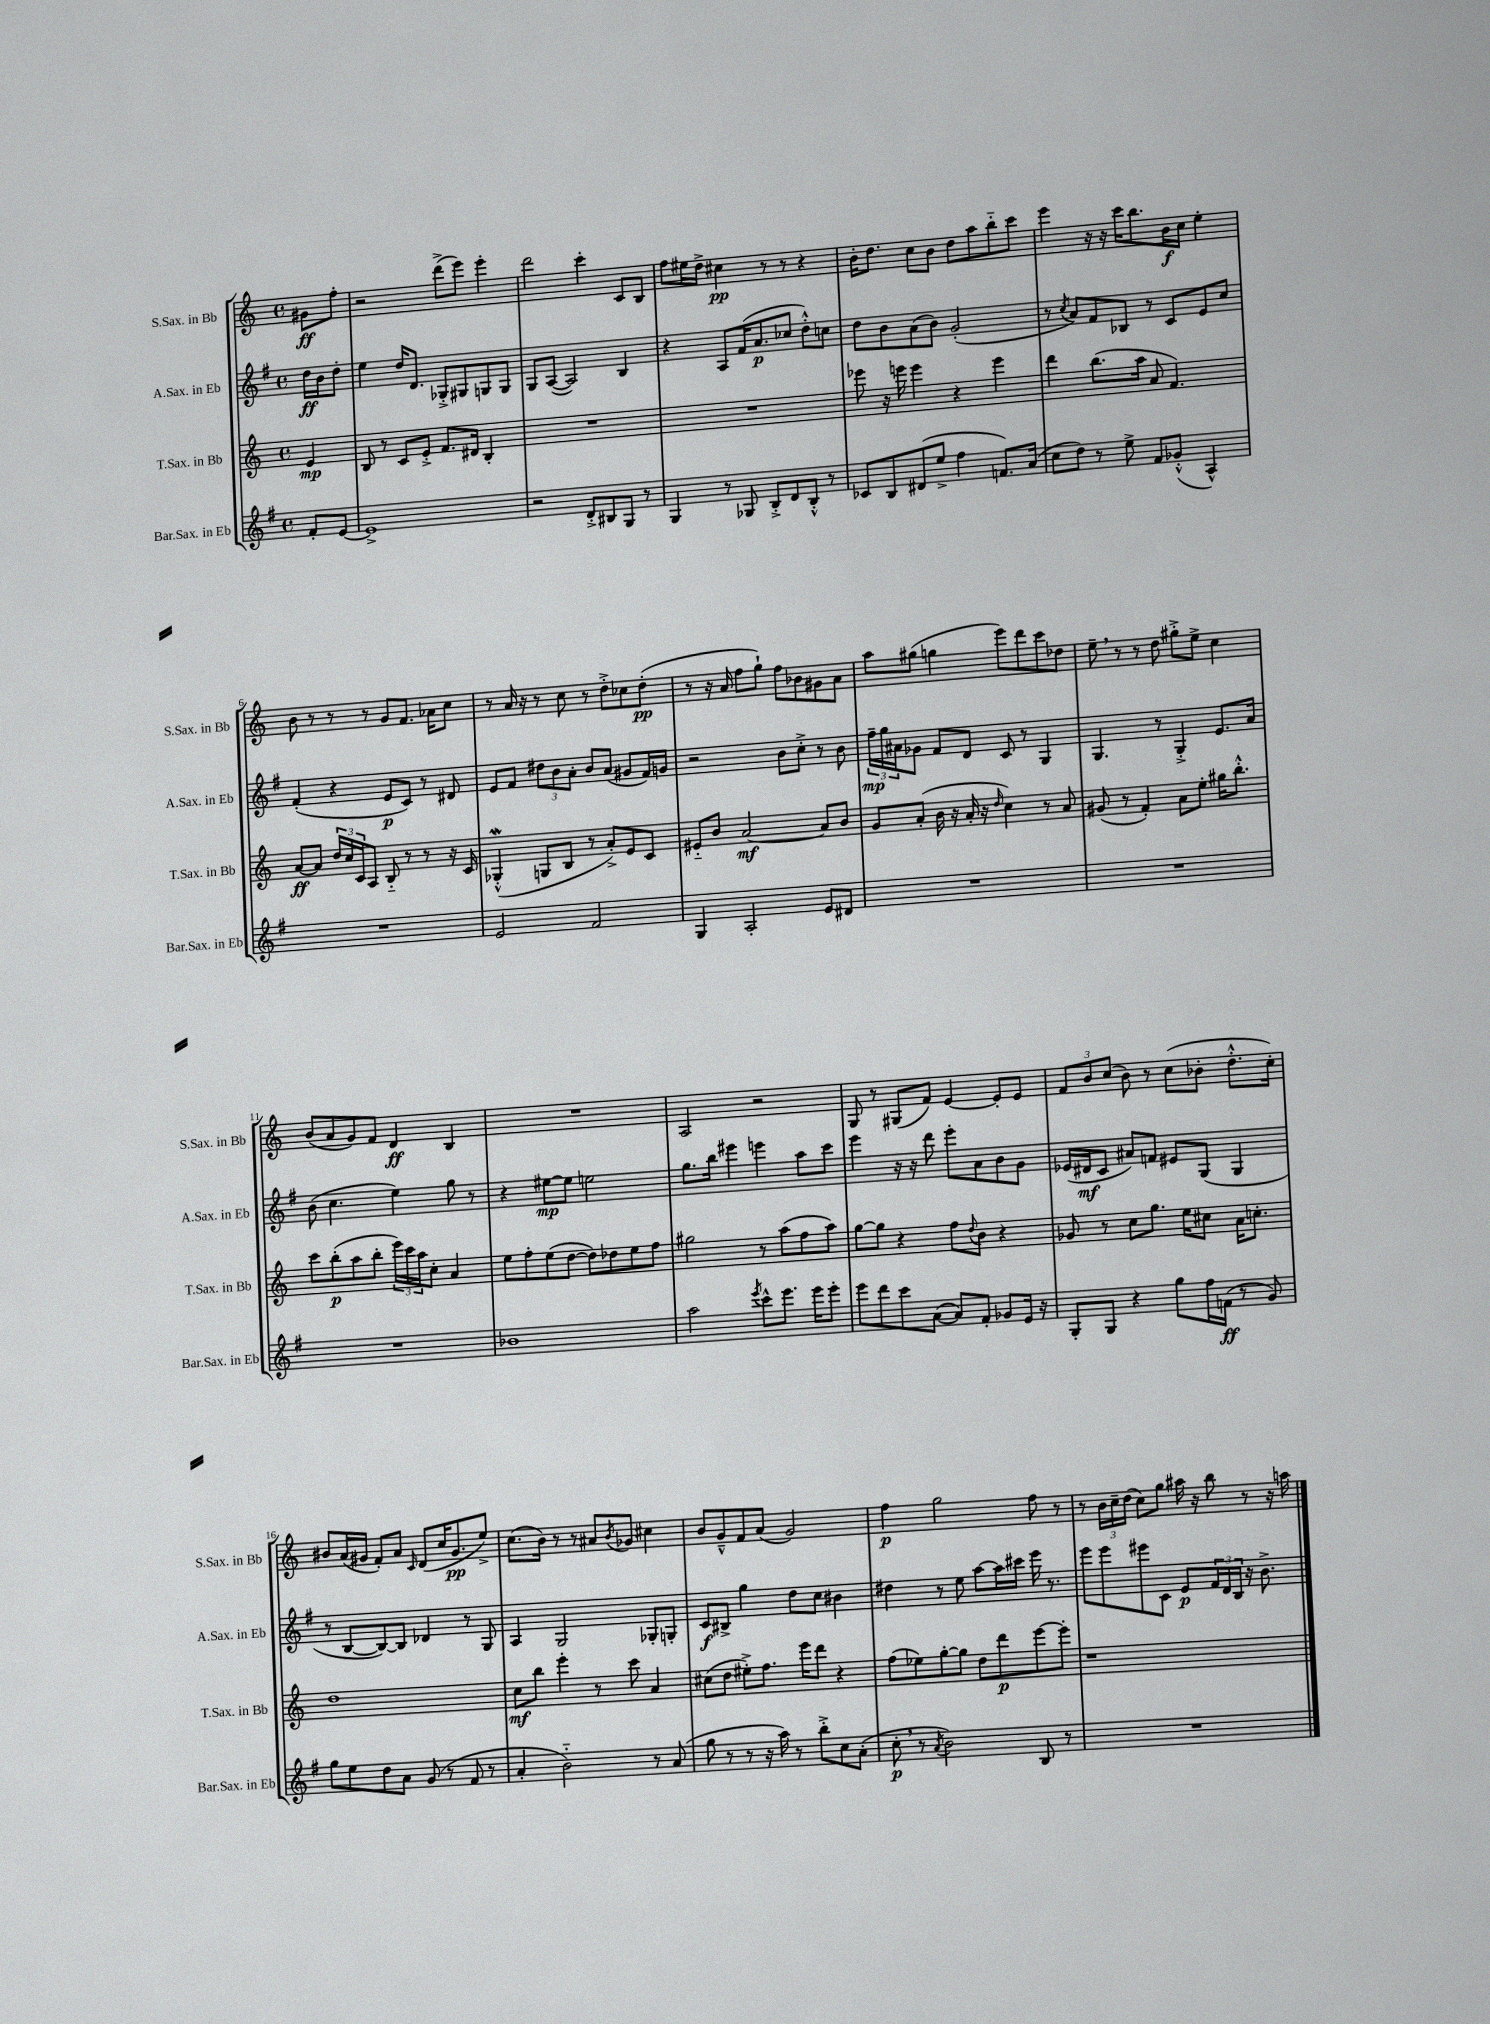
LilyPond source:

<<
\new StaffGroup <<
\new Staff = "s0" \with { instrumentName = "S.Sax. in Bb" shortInstrumentName = "S.Sax. in Bb" } {
    \clef treble \key c \major \defaultTimeSignature \time 4/4 \partial 4
    gis'8\ff f''8-. |
    r2 d'''8->( e'''8) e'''4-. |
    d'''2 c'''4-. c'8 b8 |
    f''8 eis''16 d''16-> cis''4\pp r8 r8 r4 |
    b'16-. d''8. c''8 b'8 d''8 a''8 b''8-_ c'''8 |
    e'''4 r16 r16 c'''16 b''8. b'16\f c''16 e''4-. |
    b'8 r8 r8 r8 g'8 f'8. aes'16 c''8 |
    r8 a'16 r16 r8 c''8 r8 d''8-.-> ces''8 d''8-.\pp( |
    r8 r16 a'16 f''8 g''8-!) f''8 bes'8 gis'8 a'8 |
    a''8 gis''8( g''4 e'''8) d'''8 c'''8 des''8 |
    e''8-- \breathe r8 r8 d''8 gis''8-.-> e''8-> c''4 |
    b'8( a'8 g'8) f'8 d'4\ff b4 |
    R1 |
    a2 r2 |
    g8 r8 gis8( f'8) e'4~ e'8-. e'8 |
    \tuplet 3/2 { f'8 b'8 c''8( } b'8) r8 c''8( bes'8-. d''8.-.-^ c''16-.) |
    bis'8 a'16( gis'16 f'8-.) a'8 \grace { c'16 } d'8( c''16 gis'8.\pp e''8->) |
    c''8.( b'16) r8 r8 ais'8 \acciaccatura { b'8 } ges'8 cis''4 |
    b'8 g'8---^ f'8 a'8( g'2) |
    f''4\p g''2 f''8 r8 |
    r8 \tuplet 3/2 { b'16 c''16-- d''16( } c''8) g''8 ais''16 r16 b''8 r8 r16 a''16 \bar "|." |
}
\new Staff = "s1" \with { instrumentName = "A.Sax. in Eb" shortInstrumentName = "A.Sax. in Eb" } {
    \clef treble \key g \major \defaultTimeSignature \time 4/4 \partial 4
    d''16\ff b'16 d''8-. |
    e''4 d''16 d'8. ges8-.-> gis8 g8 g8 |
    g8 a8~( a2) b4 |
    r4 a8 fis'16( a'8.\p ces''8 d''8-.-^) c''8 |
    d''8 b'8 a'8( b'8) g'2-.( |
    r8 \acciaccatura { c''8 } a'8) fis'8 bes8 r8 c'8 e'8 c''8 |
    fis'4-.( r4 e'8\p c'8) r8 dis'8 |
    e'8 fis'8 \tuplet 3/2 { dis''8 b'8 a'8-. } b'8 a'8( gis'8 fis'16) g'16 |
    r2 b'8 c''8-.-> r8 b'8 |
    \tuplet 3/2 { fis''16--\mp g''16 ais'16 } ges'8 fis'8 d'8 c'8 r8 g4 |
    g4. r8 g4-.-> e'8. a'16 |
    b'8( c''4. e''4) g''8 r8 |
    r4 eis''8~\mp eis''8 e''2 |
    g''8. b''16 eis'''4 e'''4 a''8 c'''8 |
    e'''4 r16 r16 d'''8 e'''8-. a'8 b'8 g'8 |
    ees'16( dis'16\mf c'8 ais'8) f'8 eis'8 g8( g4 |
    r8 b8~ b8~) b8 des'4 r8 g8 |
    a4 g2 ges8-. g8-. |
    c'8\f bis8-> g''4 d''8 c''8 bis'4 |
    dis''4 r8 e''8 a''8~ a''16 cis'''16 e'''16 r8. |
    e'''8 e'''8 eis'''8 c'8 e'8\p \tuplet 3/2 { fis'16 d'16 b16 } r16 b'8.-> \bar "|." |
}
\new Staff = "s2" \with { instrumentName = "T.Sax. in Bb" shortInstrumentName = "T.Sax. in Bb" } {
    \clef treble \key c \major \defaultTimeSignature \time 4/4 \partial 4
    e'4\mp |
    b8 r8 c'8 e'8-.-> f'8. dis'16 b4-. |
    R1 |
    R1 |
    ees'''8 r16 e'''16 e'''4 r4 e'''4 |
    d'''4 b''8.( a''16 a'8 f'4.) |
    a'8~\ff a'8 \tuplet 3/2 { d''16 c''16 c'16 } a8 b8-_ r8 r8 r16 c'16 |
    ges4-.-^\mordent( g8 b8 r8 a'8-.->) e'8 c'8 |
    eis'8-_ b'8 a'2~\mf a'8 b'8 |
    g'8 a'8-.( b'16 r16 a'16-. r16 \grace { d''16 } c''4) r8 a'8 |
    gis'8( r8 f'4-.) a'8 e''8-. gis''16 b''8.-.-^ |
    c'''8 b''8-.\p( a''8 b''8-. \tuplet 3/2 { e'''16) c'''16 a''16 } c''8-. a'4 |
    e''8 f''8-. e''8( d''8~ d''8) des''8 e''8 f''8 |
    gis''2 r8 a''8( f''8 a''8) |
    g''8~ g''8 r4 f''8 \appoggiatura { d''8 } b'8 r4 |
    ges'8 r8 c''8 g''8. e''16 cis''8 a'16 c''8.-. |
    d''1 |
    c''8\mf b''8 e'''4-. r8 c'''8 a'4 |
    cis''8( d''8 eis''8-.->) f''8. e'''16 d'''8 r4 |
    f''8( ees''8) g''8~-. g''8 d''8 d'''8\p e'''8~ e'''8-. |
    r1 \bar "|." |
}
\new Staff = "s3" \with { instrumentName = "Bar.Sax. in Eb" shortInstrumentName = "Bar.Sax. in Eb" } {
    \clef treble \key g \major \defaultTimeSignature \time 4/4 \partial 4
    fis'8-. e'8~ |
    e'1-> |
    r2 d'8-.-> bis8 g8 r8 |
    g4 r8 ges8 b8-.-> d'8 b8-.-^ r8 |
    ces'8 b8 dis'8( e''8-> fis''4 f'8.) a'16( |
    c''8 d''8) r8 e''8-> fis'8 ges'8-.-^( a4-^) |
    R1 |
    e'2 fis'2 |
    g4 a2-. e'8 dis'8 |
    R1 |
    R1 |
    R1 |
    bes'1 |
    a''2 \acciaccatura { e'''8 } c'''8-^ e'''8. e'''16 e'''8-. |
    e'''8 d'''8 c'''8 a'8~( a'8) fis'8-. ges'8 e'16 r16 |
    g8-. g8 r4 g''8 fis''16 f'16\ff( r8 g'8) |
    g''8 e''8 d''8 a'8 g'8( r8 fis'8 r8 |
    a'4-. b'2-_) r8 a'8( |
    g''8 r8 r8 r16 a''16) r8 b''8-.-> c''8 a'8-.( |
    c''8-.\p \breathe r8 \acciaccatura { a'8 } b'2) b8 r8 |
    R1 \bar "|." |
}
>>
>>
